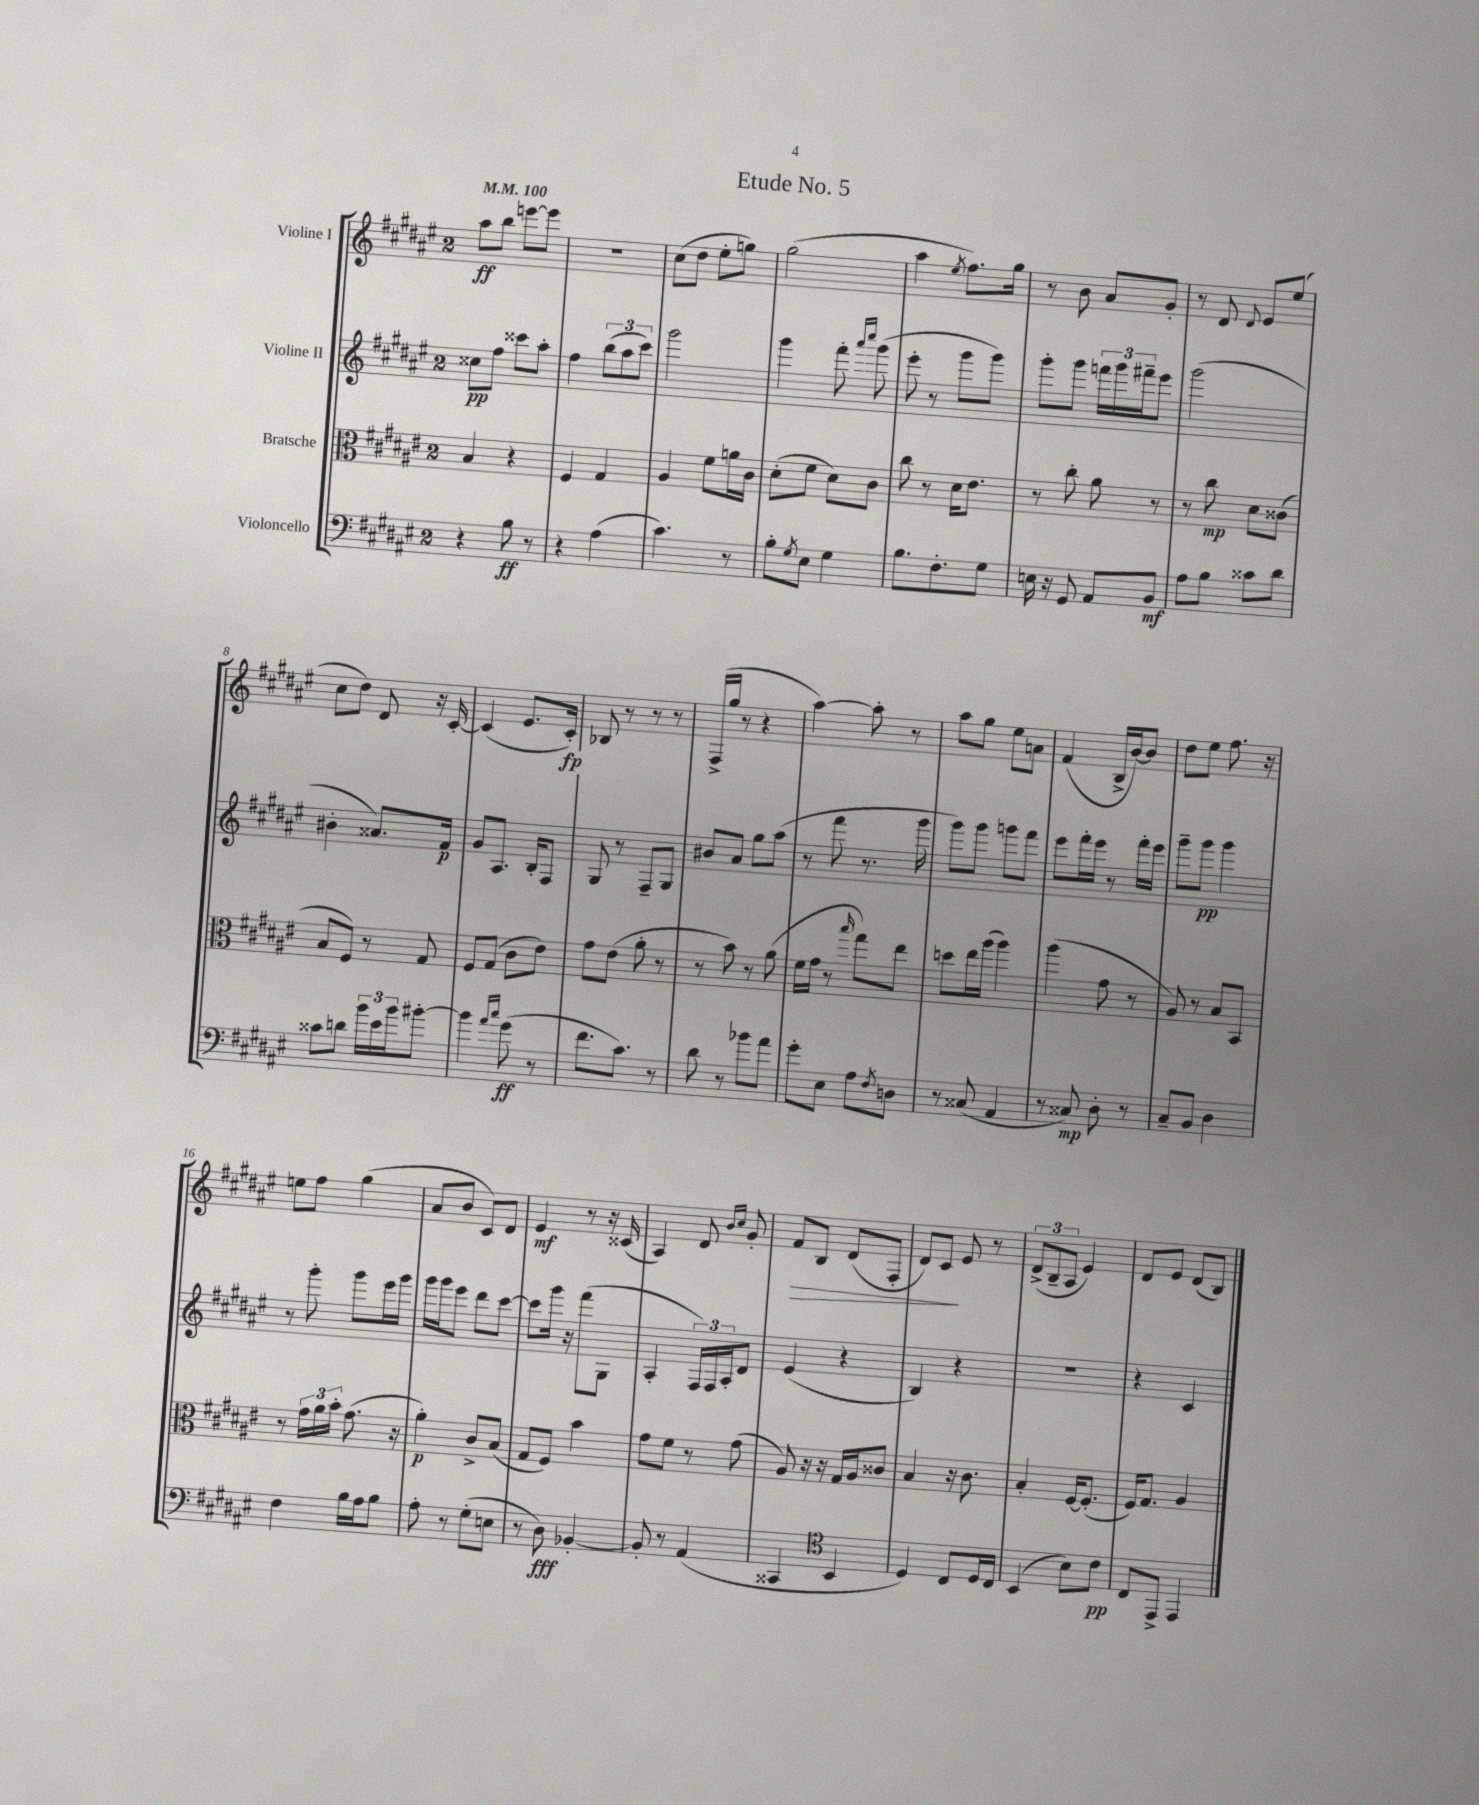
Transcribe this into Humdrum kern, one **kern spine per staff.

**kern	**dynam	**kern	**dynam	**kern	**dynam	**kern	**dynam
*part4	*part4	*part3	*part3	*part2	*part2	*part1	*part1
*staff4	*staff4	*staff3	*staff3	*staff2	*staff2	*staff1	*staff1
*I"Violoncello	*	*I"Bratsche	*	*I"Violine II	*	*I"Violine I	*
*clefF4	*	*clefC3	*	*clefG2	*	*clefG2	*
*k[f#c#g#d#a#e#]	*	*k[f#c#g#d#a#e#]	*	*k[f#c#g#d#a#e#]	*	*k[f#c#g#d#a#e#]	*
*M2/4	*	*M2/4	*	*M2/4	*	*M2/4	*
*MM100	*	*MM100	*	*MM100	*	*MM100	*
=1	=1	=1	=1	=1	=1	=1	=1
4r	.	4B/	.	8cc##X\L	pp	8aa#\L	ff
.	.	.	.	8ff#\J	.	8bb\J	.
8B\	ff	4r	.	8ccc##X\L	.	[8eeen\L	.
8r	.	.	.	8aa#'\J	.	8eee\J]	.
=2	=2	=2	=2	=2	=2	=2	=2
4r	.	4F#/	.	4ff#\	.	2r	.
(4A#\	.	4G#/	.	(12bb\L	.	.	.
.	.	.	.	12aa#\	.	.	.
.	.	.	.	12ccc#\J)	.	.	.
=3	=3	=3	=3	=3	=3	=3	=3
4.c#\)	.	4A#/	.	2ggg#\	.	(8cc#\L	.
.	.	.	.	.	.	8dd#\J	.
.	.	8f#\L	.	.	.	8ee#'\L	.
8r	.	16an\L	.	.	.	8ggn\J)	.
.	.	16c#\JJ	.	.	.	.	.
=4	=4	=4	=4	=4	=4	=4	=4
8B'\L	.	(8d#'\L	.	4ggg#\	.	(2gg#\	.
8qG#/	.	.	.	.	.	.	.
8E#\J	.	8f#\J	.	.	.	.	.
4G#\	.	8d#\L)	.	8fff#'\	.	.	.
.	.	.	.	16qqaaa#/LL	.	.	.
.	.	.	.	16qqcccc#/JJ	.	.	.
.	.	8c#\J	.	(8ggg#\	.	.	.
=5	=5	=5	=5	=5	=5	=5	=5
8.B\L	.	8cc#\	.	8eee#'\	.	4aa#\	.
.	.	8r	.	8r	.	.	.
8.F#'\	.	.	.	.	.	.	.
.	.	.	.	.	.	8qee#/	.
.	.	16d#\KL	.	8ggg#\L	.	8.ff#\L)	.
.	.	8.e#\J	.	.	.	.	.
8G#\J	.	.	.	8ggg#\J)	.	.	.
.	.	.	.	.	.	16gg#\Jk	.
=6	=6	=6	=6	=6	=6	=6	=6
16En\	.	8r	.	8ggg#'\L	.	8r	.
16r	.	.	.	.	.	.	.
8GG#/	.	8cc#'\	.	8ggg#\J	.	8b\	.
8AA#/L	.	8a#\	.	24fffn\LL	.	8a#/L	.
.	.	.	.	24ggg#\	.	.	.
.	.	.	.	24fff#X~\J	.	.	.
8BB/J	mf	8r	.	8eee#\J	.	8g#'/J	.
=7	=7	=7	=7	=7	=7	=7	=7
8A#\L	.	8r	.	(2ggg#\	.	8r	.
8B\J	.	8cc#\	mp	.	.	8d#/	.
.	.	.	.	.	.	8qqd#/	.
8c##X\L	.	8d#\L	.	.	.	8e#/L	.
8d#\J	.	(8c##X\J	.	.	.	(8ee#/J	.
!!LO:LB:g=z
=8	=8	=8	=8	=8	=8	=8	=8
8c##X\L	.	8B/L	.	4b#X'\	.	8cc#\L	.
8dn\J	.	8F#/J)	.	.	.	8dd#\J)	.
24b\LL	.	8r	.	8.a##X/L)	.	8d#/	.
24e#\	.	.	.	.	.	.	.
24b\J	.	.	.	.	.	.	.
[8b#X'\J	.	8G#/	.	.	.	16r	.
.	.	.	.	16f#/Jk	p	[16c#'/	.
=9	=9	=9	=9	=9	=9	=9	=9
4b#\]	.	8F#/L	.	8g#/L	.	(4c#/]	.
.	.	(8G#/J	.	8.A#/J	.	.	.
16qqa#/LL	.	.	.	.	.	.	.
16qqcc#/JJ	.	.	.	.	.	.	.
(8g#\	ff	8c#\L	.	.	.	8.e#/L	.
.	.	.	.	16B'/KL	.	.	.
8r	.	8e#\J)	.	8F#/J	.	.	.
.	.	.	.	.	.	16c#'/Jk)	fp
=10	=10	=10	=10	=10	=10	=10	=10
8.f#\L	.	8g#\L	.	8G#/	.	8B-X/	.
.	.	(8e#\J	.	8r	.	8r	.
8.c#\J)	.	.	.	.	.	.	.
.	.	8a#'\	.	8F#~/L	.	8r	.
8r	.	8r	.	8G#/J	.	8r	.
=11	=11	=11	=11	=11	=11	=11	=11
8d#\	.	8r	.	8b#X/L	.	(16F#^/LL	.
.	.	.	.	.	.	16gg#/JJ	.
8r	.	8b\)	.	8a#/J	.	8r	.
8b-X\L	.	8r	.	8gg#\L	.	4r	.
8a#\J	.	(8a#\	.	(8aa#\J	.	.	.
=12	=12	=12	=12	=12	=12	=12	=12
8g#'\L	.	16f#\LL	.	8r	.	[4aa#\)	.
.	.	16g#\JJ	.	.	.	.	.
8E#\J	.	8r	.	8fff#\	.	.	.
.	.	16qqbb/	.	.	.	.	.
8A#\L	.	8gg#\L)	.	8.r	.	8aa#'\]	.
8qF#/	.	.	.	.	.	.	.
8Dn\J	.	8ee#\J	.	.	.	8r	.
.	.	.	.	16ggg#\	.	.	.
=13	=13	=13	=13	=13	=13	=13	=13
8r	.	8ddn\L	.	8ggg#\L)	.	8aa#\L	.
(8C##X/	.	16ee#\L	.	8ggg#\J	.	8gg#\J	.
.	.	(16aa#\JJ	.	.	.	.	.
4AA#/	.	4aa#\)	.	8gggn\L	.	8ee#\L	.
.	.	.	.	8fff#\J	.	8an\J	.
=14	=14	=14	=14	=14	=14	=14	=14
8r	.	(4aa#\	.	8eee#\L	.	(4f#/	.
8C##X/)	mp	.	.	16fff#'\L	.	.	.
.	.	.	.	16eee#\JJ	.	.	.
8D#'\	.	8g#\	.	8r	.	16B^/LL	.
.	.	.	.	.	.	[16b/J)	.
8r	.	8r	.	16fff#'\LL	.	8b/J]	.
.	.	.	.	16eee#\JJ	.	.	.
=15	=15	=15	=15	=15	=15	=15	=15
8C#~/L	.	8A#/)	.	8ggg#~\L	.	8dd#\L	.
8BB/J	.	8r	.	8ggg#\J	pp	8ee#\J	.
4D#\	.	8B/L	.	4ggg#\	.	8.ff#\	.
.	.	8BB/J	.	.	.	.	.
.	.	.	.	.	.	16r	.
!!LO:LB:g=z
=16	=16	=16	=16	=16	=16	=16	=16
4F#\	.	8r	.	8r	.	8een\L	.
.	.	24g#\LL	.	8ggg#'\	.	8ff#\J	.
.	.	24a#\	.	.	.	.	.
.	.	24b'\JJ	.	.	.	.	.
16B\LL	.	(8.g#\	.	8ggg#\L	.	(4gg#\	.
16A#\J	.	.	.	.	.	.	.
8B\J	.	.	.	16eee#\L	.	.	.
.	.	16r	.	16ggg#\JJ	.	.	.
=17	=17	=17	=17	=17	=17	=17	=17
8A#'\	.	4a#'\)	p	16ggg#\LL	.	8a#/L	.
.	.	.	.	16ggg#\J	.	.	.
8r	.	.	.	8eee#\J	.	8b/J	.
(8G#'\L	.	8c#^/L	.	8ddd#\L	.	8c#/L)	.
8En\J	.	(8B/J	.	[8ccc#\J	.	8d#/J	.
=18	=18	=18	=18	=18	=18	=18	=18
8r	.	8G#/L	.	8ccc#\L]	.	4e#/	mf
8D#\)	fff	8F#/J)	.	16ggg#\Jk	.	.	.
.	.	.	.	16r	.	.	.
[4BB-X'/	.	4b\	.	(8fff#\L	.	8r	.
.	.	.	.	8G#\J	.	16r	.
.	.	.	.	.	.	(16c##X/	.
=19	=19	=19	=19	=19	=19	=19	=19
8BB-'/]	.	8g#\L	.	4A#'/	.	4A#/)	.
8r	.	8f#\J	.	.	.	.	.
(4AA#/	.	8r	.	24F#/LL)	.	8d#/	.
.	.	.	.	24F#/	.	.	.
.	.	.	.	24A#'/J	.	.	.
.	.	.	.	.	.	16qqb/LL	.
.	.	.	.	.	.	16qqcc#/JJ	.
.	.	(8g#\	.	8d#/J	.	8g#'/	.
=20	=20	=20	=20	=20	=20	=20	=20
!	!	!	!	!	!	!	!LO:HP:b
4CC##X/	.	8A#/)	.	(4e#/	.	8f#/L	>
.	.	16r	.	.	.	8B/J	.
.	.	16r	.	.	.	.	.
*clefC4	*	*	*	*	*	*	*
4BB/	.	16G#/LL	.	4r	.	(8d#/L	.
.	.	16A#/J	.	.	.	.	.
.	.	8c##X/J	.	.	.	8F#'/J	.
=21	=21	=21	=21	=21	=21	=21	=21
4D#/)	.	4B/	.	4B/)	.	8d#/L)	.
.	.	.	.	.	.	8c#/J	.
8C#/L	.	16r	.	4r	.	8e#/	]
.	.	8.c#\	.	.	.	.	.
16D#/L	.	.	.	.	.	8r	.
16C#/JJ	.	.	.	.	.	.	.
=22	=22	=22	=22	=22	=22	=22	=22
(4BB/	.	4B'/	.	2r	.	(12d#^/L	.
.	.	.	.	.	.	12B~/	.
.	.	.	.	.	.	12A#/J	.
8B\L)	.	[16F#/KL	.	.	.	4e#/)	.
.	.	(8.F#'/J]	.	.	.	.	.
8c#\J	pp	.	.	.	.	.	.
=23	=23	=23	=23	=23	=23	=23	=23
8C#/L	.	16F#/KL)	.	4r	.	8d#/L	.
.	.	8.G#/J	.	.	.	.	.
8EE#^/J	.	.	.	.	.	8e#/J	.
4EE#/	.	4A#/	.	4c#/	.	(8d#/L	.
.	.	.	.	.	.	8B/J)	.
==	==	==	==	==	==	==	==
*-	*-	*-	*-	*-	*-	*-	*-
